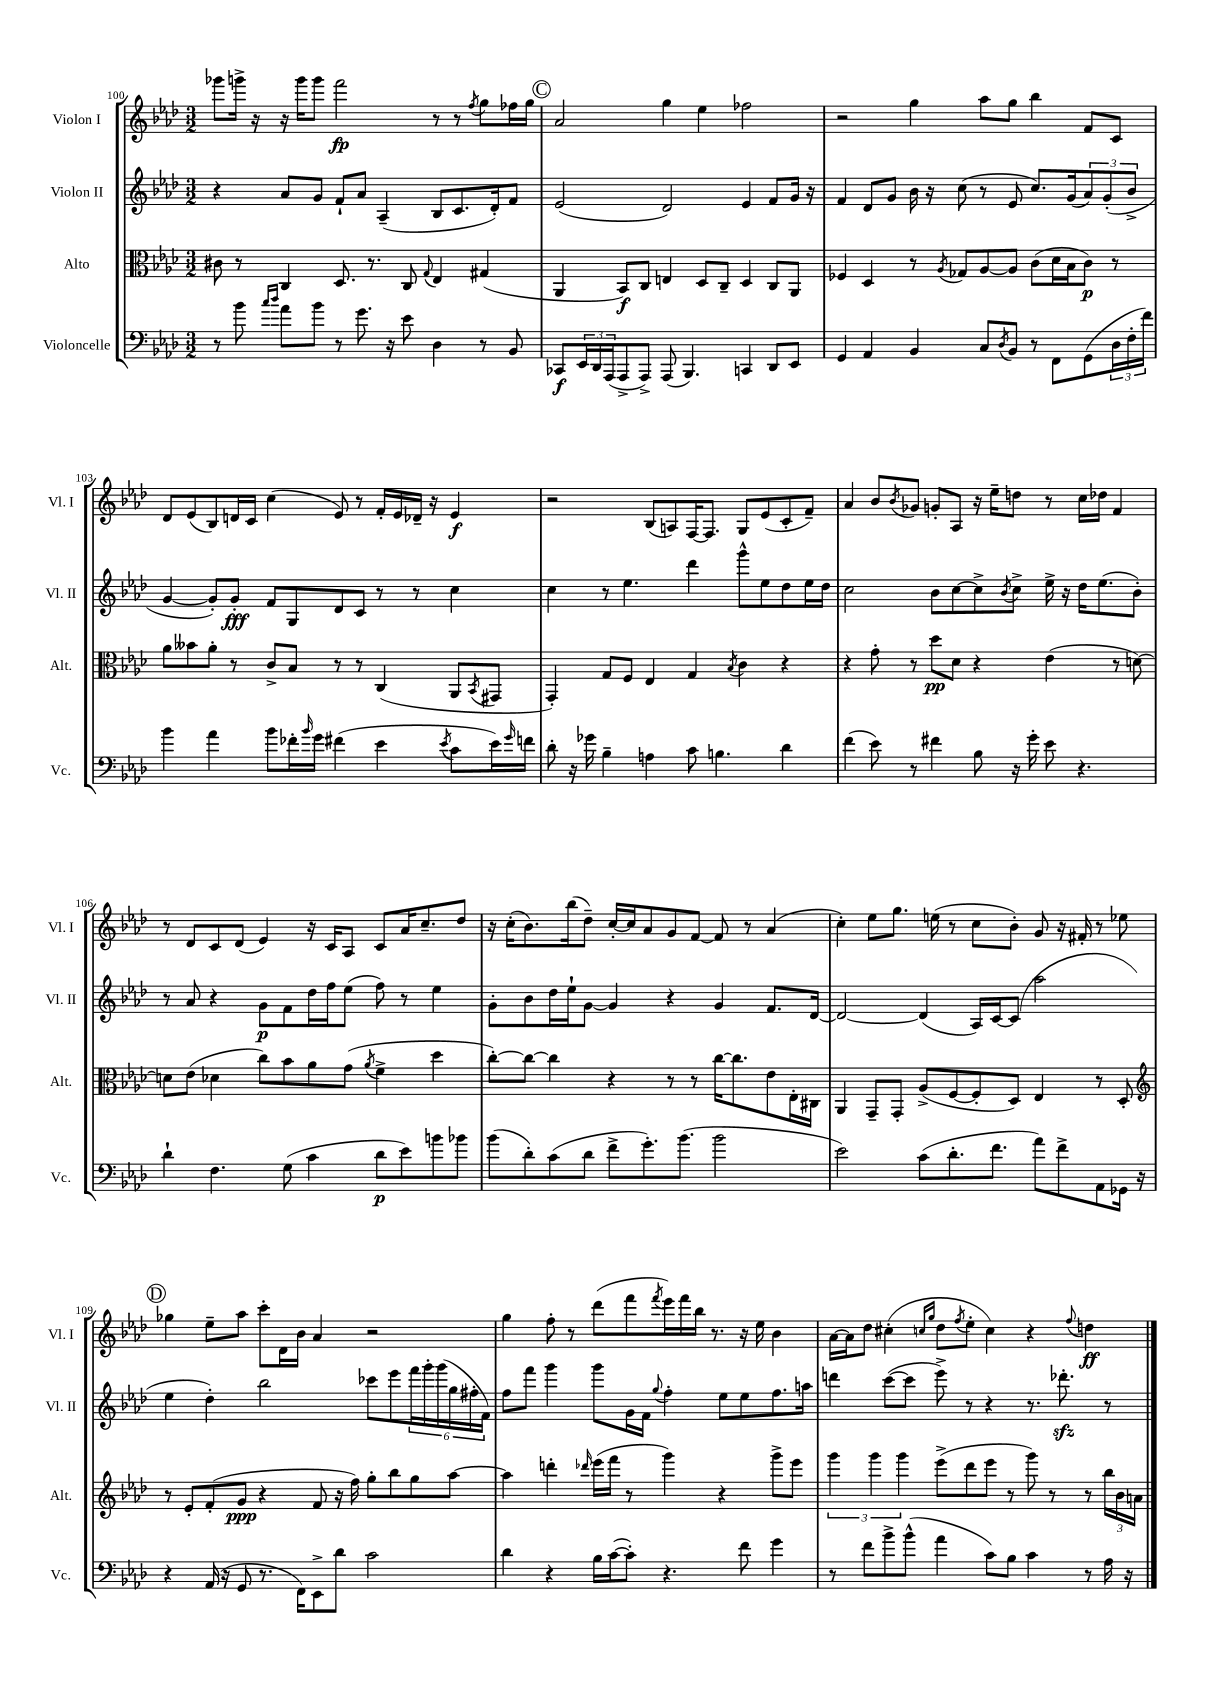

**kern	**kern	**kern	**kern
*staff4	*staff3	*staff2	*staff1
*clefF4	*clefC3	*clefG2	*clefG2
*k[b-e-a-d-]	*k[b-e-a-d-]	*k[b-e-a-d-]	*k[b-e-a-d-]
*M3/2	*M3/2	*M3/2	*M3/2
8r	8c#	4r	8ggg-
8b-	8r	.	16ggg^
.	.	.	16r
16qqcc	.	.	.
16qqdd-	.	.	.
8a-	4C	8a-	16r
.	.	.	16ggg
8b-	.	8g	8ggg
8r	8.D-	8f`	2fff
8.g	.	8a-	.
.	8.r	.	.
.	.	(4A-~	.
16r	.	.	.
8e-	8C	.	.
.	8qqG	.	.
4D-	4E-	8B-	8r
.	.	8.c	8r
.	.	.	8qff
8r	(4G#	.	8gg
.	.	16d-')	.
8BB-	.	8f	16ff-
.	.	.	16gg
=	=	=	=
8CC-	4AA-	(2e-	2a-
24EE-	.	.	.
24DD-	.	.	.
(24AAA-	.	.	.
8AAA-^	8BB-)	.	.
8AAA-^)	8C	.	.
(8AAA-	4E	2d-)	4gg
4.BBB-)	.	.	.
.	8D-	.	4ee-
.	8C~	.	.
4CC	4D-	4e-	2ff-
8DD-	8C	8f	.
8EE-	8AA-	16g	.
.	.	16r	.
=	=	=	=
4GG	4F-	4f	2r
4AA-	4D-	8d-	.
.	.	8g	.
4BB-	8r	16b-	4gg
.	.	16r	.
.	8qA-	.	.
.	8G-	(8cc	.
8C	[8A-	8r	8aa-
8qD-	.	.	.
8BB-	8A-]	8e-	8gg
8r	(8c	8.cc)	4bb-
8FF	16d-	.	.
.	16B-	(16g	.
(8GG	8c)	12a-)	8f
.	.	(12g'	.
24D-	8r	.	8c
24F'	.	12b-^	.
24f)	.	.	.
=	=	=	=
4b-	8a-	[4g	8d-
.	8b--	.	(8e-
4a-	8a-'	8g'])	8B-)
.	8r	8g'	16d
.	.	.	16c
8b-	8c^	8f	(4cc
16f-'	8B-	8G	.
16qqb-	.	.	.
16g	.	.	.
(4f#	8r	8d-	8e-)
.	8r	8c	8r
4e-	(4C	8r	16f'
.	.	.	16e-
.	.	8r	16d-~
.	.	.	16r
8qe-	.	.	.
8c	8AA-	4cc	4e-
.	8qBB-	.	.
16e-)	8GG#	.	.
16qqg	.	.	.
16f	.	.	.
=	=	=	=
8d-'	4GG')	4cc	2r
16r	.	.	.
16g-	.	.	.
4B-~	8G	8r	.
.	8F	4.ee-	.
4A	4E-	.	(8B-
.	.	.	8A)
8c	4G	4ddd-	[16F
.	.	.	8.F]
4.B	.	.	.
.	8qB-	.	.
.	4c	8ggg^^	8G
.	.	8ee-	(8e-
4d-	4r	8dd-	8c'
.	.	16ee-	8f~)
.	.	16dd-	.
=	=	=	=
(4f	4r	2cc	4a-
8e-)	8g'	.	8b-
.	.	.	8qb-
8r	8r	.	8g-
4f#	8dd-	8b-	8g'
.	8d-	[8cc	8A-
8B-	4r	8cc^]	16r
.	.	.	16ee-~
.	.	8qb-	.
16r	.	8cc^	8dd
16g'	.	.	.
8e-	(4e-	16ee-^	8r
.	.	16r	.
4.r	.	16dd-	16cc
.	.	(8.ee-	16dd-
.	8r	.	4f
.	[8d)	8b-')	.
=	=	=	=
4d-`	8d]	8r	8r
.	(8e-	8a-	8d-
4.F	4d-	4r	8c
.	.	.	(8d-
.	8cc)	8g	4e-)
(8G	8b-	8f	.
4c	8a-	16dd-	16r
.	.	16ff	16c
.	(8g	(8ee-	8A-
.	8qa-	.	.
8d-	4f^	8ff)	8c
8e-)	.	8r	16a-
.	.	.	8.cc~
8b	4dd-	4ee-	.
8b-	.	.	8dd-
=	=	=	=
(8b-	[8cc')	8g'	16r
.	.	.	(16cc'
8d-')	8cc_	8b-	8.b-)
(8c	4cc]	16dd-	.
.	.	16ee-`	(16bb-
8d-	.	[8g	8dd-~)
8f^	4r	4g]	[16cc'
.	.	.	16cc]
8.g')	.	.	8a-
.	8r	4r	8g
(8.b-	.	.	.
.	8r	.	[8f
2b-	[16cc	4g	8f]
.	8.cc]	.	.
.	.	.	8r
.	8e-	8.f	(4a-
.	16E-'	.	.
.	16C#	[16d-	.
=	=	=	=
2e-)	4AA-	2d-_	4cc')
.	8GG~	.	8ee-
.	8GG'	.	8.gg
(8c	(8A-^	(4d-]	.
.	.	.	(16ee
8.d-'	[8F	.	8r
.	8F']	16A-)	8cc
8.f	.	[16c	.
.	8D-)	(8c]	8b-')
8a-)	4E-	2aa-	8g
8f^	.	.	16r
.	.	.	16f#'
8AA-	8r	.	8r
16GG-	8D-'	.	8ee-
16r	.	.	.
=	=	=	=
*	*clefG2	*	*
4r	8r	4ee-	4gg-
.	8e-'	.	.
(16AA-	(8f'	4dd-')	8ee-~
16r	.	.	.
8GG	8g	.	8aa-
8.r	4r	2bb-	8ccc'
.	.	.	16d-
16FF)	.	.	16b-
8EE-^	8f	.	4a-
8d-	16r	.	.
.	16ff)	.	.
2c	8gg'	8ccc-	2r
.	8bb-	8eee-	.
.	8gg	24fff	.
.	.	24ggg'	.
.	.	(24ggg	.
.	[8aa-	24gg	.
.	.	24ff#'	.
.	.	24f)	.
=	=	=	=
4d-	4aa-]	8ff	4gg
.	.	8fff	.
4r	4ddd'	4ggg	8ff'
.	.	.	8r
.	16qqddd-	.	.
16B-	(16eee-	8ggg	(8ddd-
([16c	16fff	.	.
8c'])	8r	16g	8fff
.	.	16f	.
.	.	8qqgg	8qfff
4.r	4ggg)	4ff'	16eee-)
.	.	.	16fff
.	.	.	16bb-
.	.	.	8.r
.	4r	8ee-	.
8f	.	8ee-	16r
.	.	.	16ee-
4g	8ggg^	8.ff	4b-
.	8eee-	.	.
.	.	16aa	.
=	=	=	=
8r	6ggg	4ddd	[16a-
.	.	.	16a-]
8f	.	.	8dd-
.	6ggg	.	.
8b-^	.	([8ccc	(4cc#'
.	6ggg	.	.
(8b-^^	.	8ccc]	.
.	.	.	16qqcc
.	.	.	16qqgg
4a-	(8eee-^	8eee-^)	8dd-
.	.	.	8qff
.	8ddd-	8r	8ee-'
8c)	8eee-	4r	4cc)
8B-	8r	.	.
4c	8ggg)	8.r	4r
.	8r	.	.
.	.	8.ddd-'	.
.	.	.	8qqff
8r	8r	.	4dd
16A-	24bb-	8r	.
.	24b-	.	.
16r	.	.	.
.	24a	.	.
==	==	==	==
*-	*-	*-	*-
